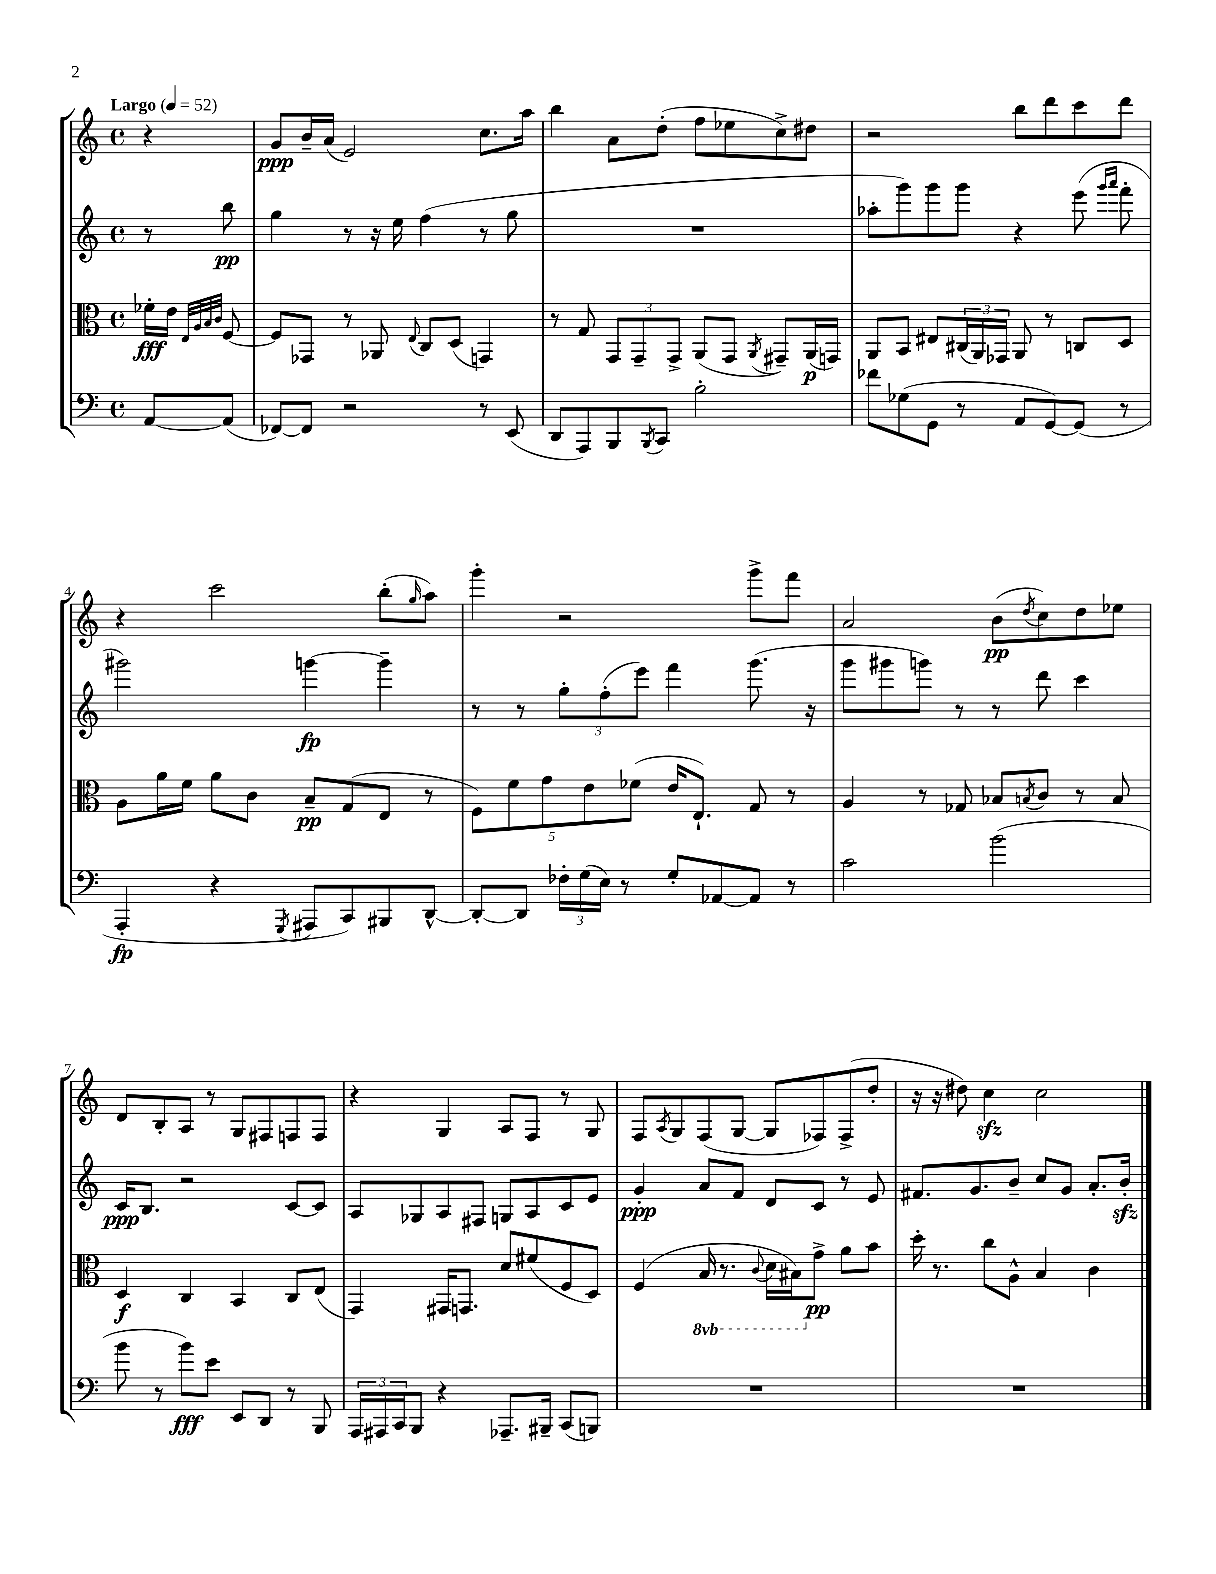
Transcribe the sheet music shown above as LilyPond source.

<<
\new StaffGroup <<
\new Staff = "s0" {
    \clef treble \key c \major \defaultTimeSignature \time 4/4 \partial 4 \tempo "Largo" 4 = 52
    r4 |
    g'8\ppp b'16-- a'16( e'2) c''8. a''16 |
    b''4 a'8 d''8-.( f''8 ees''8 c''8->) dis''8 |
    r2 b''8 d'''8 c'''8 d'''8 |
    r4 c'''2 b''8-.( \grace { g''16 } a''8) |
    g'''4-. r2 g'''8-> f'''8 |
    a'2 b'8\pp( \acciaccatura { d''8 } c''8) d''8 ees''8 |
    d'8 b8-. a8 r8 g8 fis8 f8 f8 |
    r4 g4 a8 f8 r8 g8 |
    f8 \acciaccatura { a8 } g8 f8( g8~ g8 fes8) fes8->( d''8-. |
    r16 r16 dis''8) c''4\sfz c''2 \bar "|." |
}
\new Staff = "s1" {
    \clef treble \key c \major \defaultTimeSignature \time 4/4 \partial 4
    r8 b''8\pp |
    g''4 r8 r16 e''16 f''4( r8 g''8 |
    R1 |
    aes''8-. g'''8) g'''8 g'''8 r4 e'''8( \grace { g'''16 a'''16 } f'''8-. |
    gis'''2) g'''4~\fp g'''4-- |
    r8 r8 \tuplet 3/2 { g''8-. f''8-.( e'''8) } f'''4 g'''8.( r16 |
    g'''8 gis'''8 g'''8) r8 r8 d'''8 c'''4 |
    c'16\ppp b8. r2 c'8~ c'8 |
    a8 ges8 a8 fis8 g8 a8 c'8 e'8 |
    g'4-.\ppp a'8 f'8 d'8 c'8 r8 e'8 |
    fis'8. g'8. b'8-- c''8 g'8 a'8.-. b'16-.\sfz \bar "|." |
}
\new Staff = "s2" {
    \clef alto \key c \major \defaultTimeSignature \time 4/4 \set Staff.ottavationMarkups = #ottavation-simple-ordinals \partial 4
    fes'16-.\fff e'16 \grace { e32 a32 b32 c'32 } f8~ |
    f8 ges,8 r8 aes,8 \appoggiatura { e8 } c8 d8( g,4) |
    r8 g8 \tuplet 3/2 { g,8 g,8-- g,8-> } a,8( g,8 \acciaccatura { a,8 } gis,8--) a,16\p( g,16) |
    a,8 b,8 eis8 \tuplet 3/2 { cis16( a,16) ges,16 } a,8 r8 c8 d8 |
    a8 a'16 f'16 a'8 c'8 b8--\pp g8( e8 r8 |
    \tuplet 5/4 { f8) f'8 g'8 e'8 fes'8( } e'16 e8.-!) g8 r8 |
    a4 r8 ges8 bes8 \acciaccatura { b8 } c'8 r8 b8 |
    d4\f c4 b,4 c8 e8( |
    g,4) gis,16 g,8. d'8 fis'8( f8 d8) |
    f4( \ottava #-1 b,16 r8. \appoggiatura { c8 } d16 bis,16) \ottava #0 g'8->\pp a'8 b'8 |
    d''16-. r8. c''8 a8-^ b4 c'4 \bar "|." |
}
\new Staff = "s3" {
    \clef bass \key c \major \defaultTimeSignature \time 4/4 \partial 4
    a,8~ a,8( |
    fes,8~) fes,8 r2 r8 e,8( |
    d,8 a,,8) b,,8 \acciaccatura { b,,8 } c,8 b2-. |
    fes'8 ges8( g,8 r8 a,8 g,8~) g,8( r8 |
    a,,4-.\fp r4 \acciaccatura { g,,8 } ais,,8 c,8) bis,,8 d,8~-^ |
    d,8~-. d,8 \tuplet 3/2 { fes16-. g16( e16) } r8 g8-. aes,8~ aes,8 r8 |
    c'2 b'2( |
    b'8 r8 b'8\fff) e'8 e,8 d,8 r8 b,,8 |
    \tuplet 3/2 { a,,16 ais,,16 c,16 } b,,8 r4 aes,,8.-- bis,,16-- c,8( b,,8) |
    R1 |
    R1 \bar "|." |
}
>>
>>
